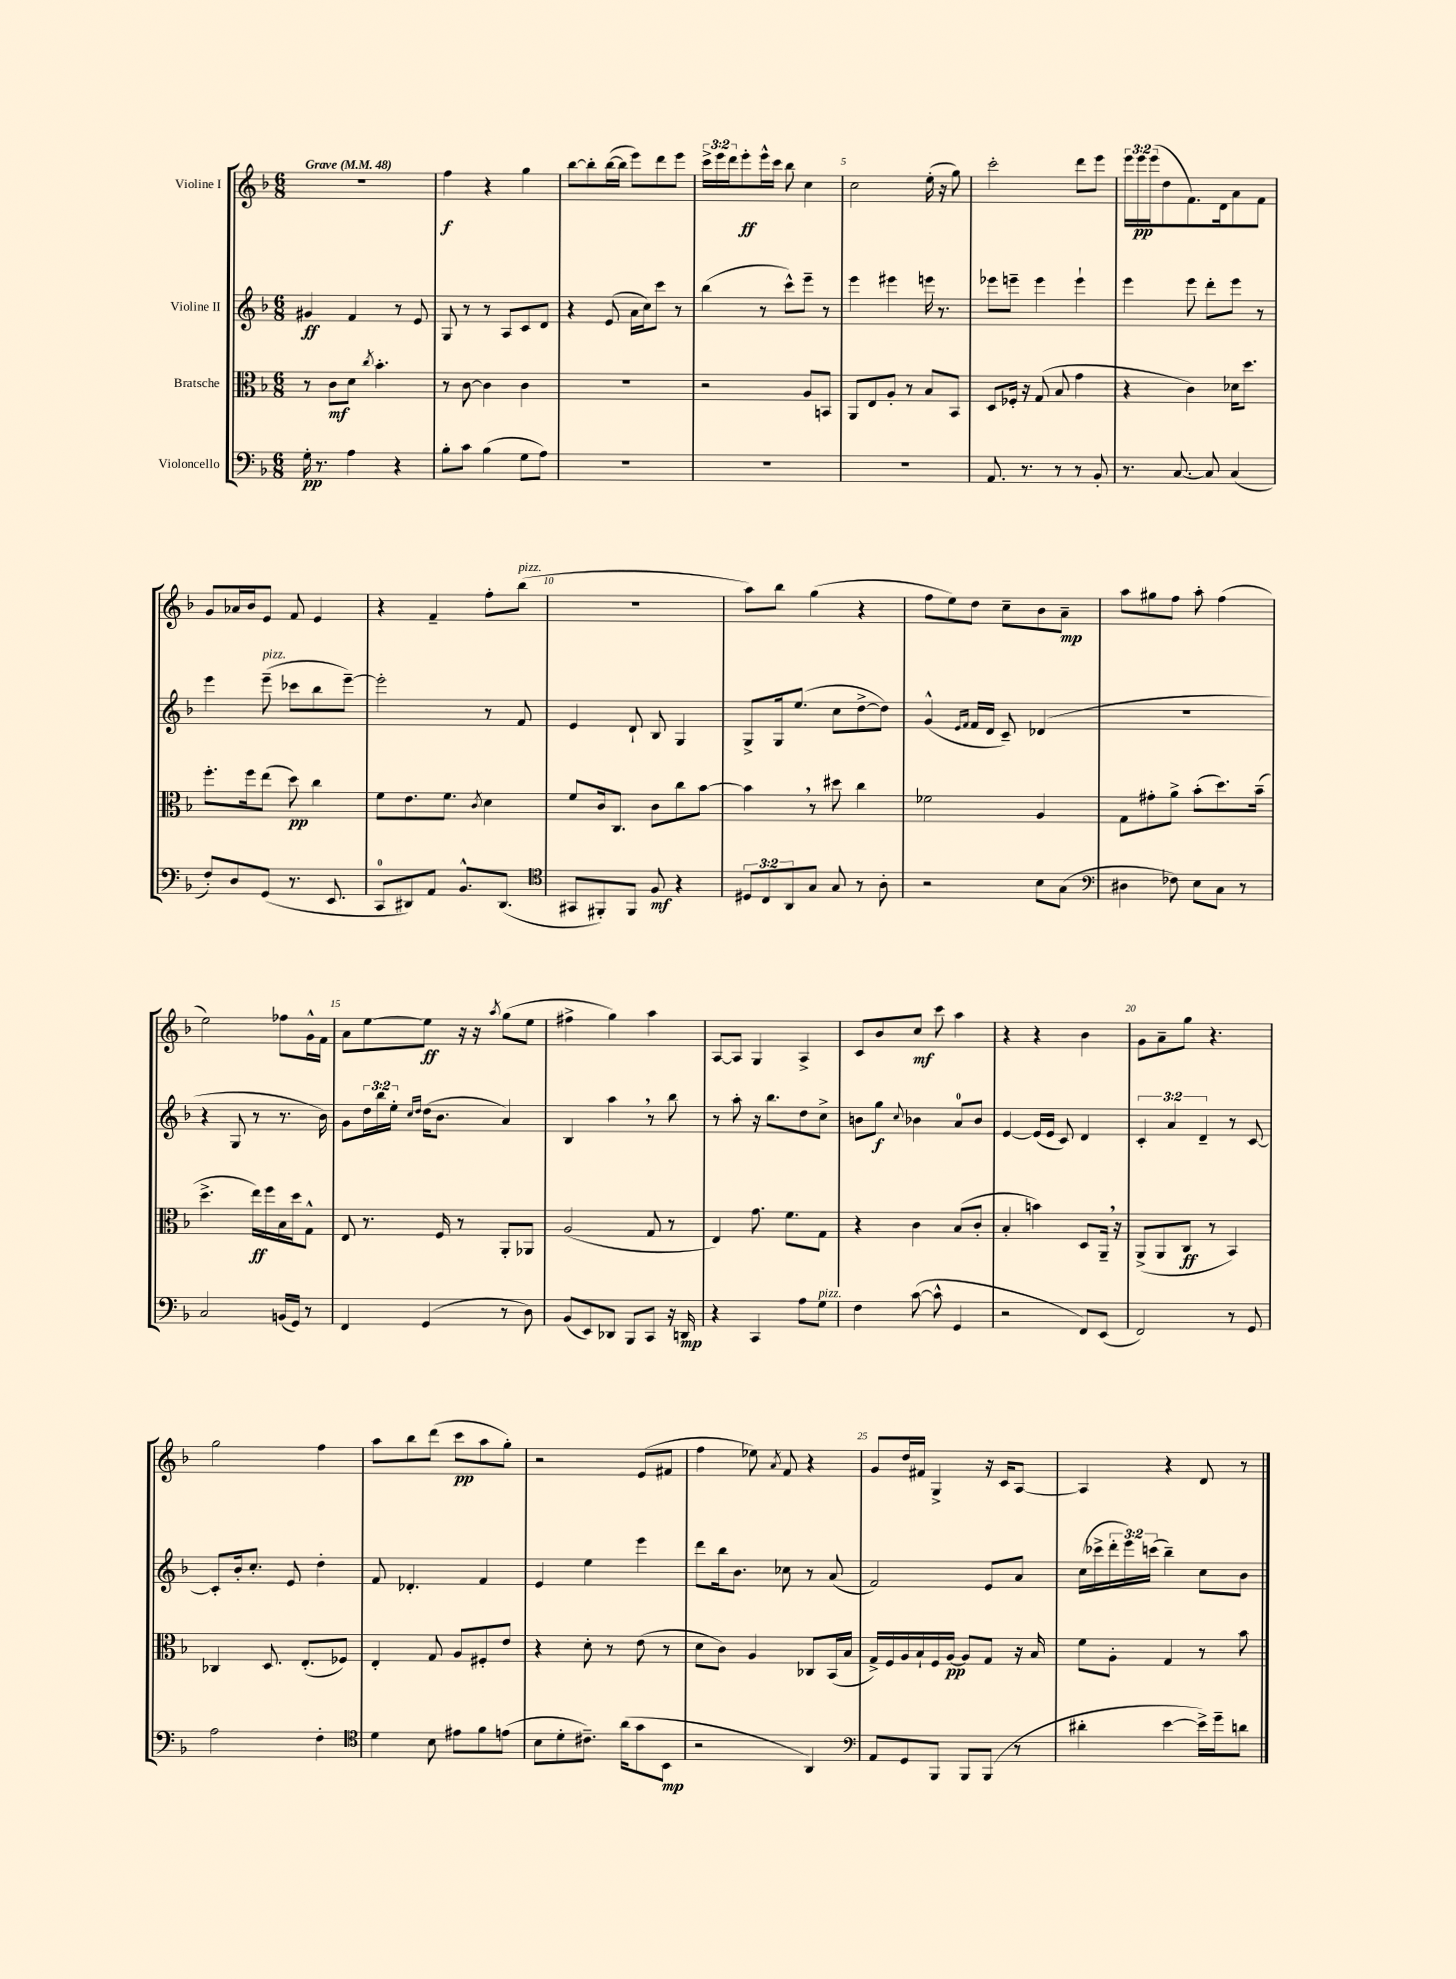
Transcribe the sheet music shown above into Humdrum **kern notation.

**kern	**dynam	**kern	**dynam	**kern	**dynam	**kern	**dynam
*part4	*part4	*part3	*part3	*part2	*part2	*part1	*part1
*staff4	*staff4	*staff3	*staff3	*staff2	*staff2	*staff1	*staff1
*I"Violoncello	*	*I"Bratsche	*	*I"Violine II	*	*I"Violine I	*
*clefF4	*	*clefC3	*	*clefG2	*	*clefG2	*
*k[b-]	*	*k[b-]	*	*k[b-]	*	*k[b-]	*
*M6/8	*	*M6/8	*	*M6/8	*	*M6/8	*
*MM48	*	*MM48	*	*MM48	*	*MM48	*
=1	=1	=1	=1	=1	=1	=1	=1
!	!	!	!	!	!	!LO:TX:a:B:t=Grave	!
16G'\	pp	8r	.	4g#X/	ff	2.r	.
8.r	.	.	.	.	.	.	.
.	.	8c\L	mf	.	.	.	.
4A\	.	8d\J	.	4f/	.	.	.
.	.	8qcc/	.	.	.	.	.
.	.	4.b-'\	.	.	.	.	.
4r	.	.	.	8r	.	.	.
.	.	.	.	8e/	.	.	.
=2	=2	=2	=2	=2	=2	=2	=2
8B-'\L	.	8r	.	8G/	.	4ff\	f
8c\J	.	[8c\	.	8r	.	.	.
(4B-\	.	4c\]	.	8r	.	4r	.
.	.	.	.	8A/L	.	.	.
8G\L	.	4c\	.	8c/	.	4gg\	.
8A\J)	.	.	.	8d/J	.	.	.
=3	=3	=3	=3	=3	=3	=3	=3
2.r	.	2.r	.	4r	.	[8bb-\L	.
.	.	.	.	.	.	8bb-'\]	.
.	.	.	.	(8e/	.	([16bb-\L	.
.	.	.	.	.	.	16bb-\JJ]	.
.	.	.	.	16a\LL	.	8eee\L)	.
.	.	.	.	16cc\J)	.	.	.
.	.	.	.	8ccc\J	.	8ddd\	.
.	.	.	.	8r	.	8eee\J	.
=4	=4	=4	=4	=4	=4	=4	=4
2.r	.	2r	.	(4bb-\	.	24ccc^\LL	.
.	.	.	.	.	.	24eee\	.
.	.	.	.	.	.	24ddd\J	.
.	.	.	.	.	.	8eee'\	ff
.	.	.	.	8r	.	16eee^^\L	.
.	.	.	.	.	.	16ccc\JJ	.
.	.	.	.	8ccc^^\L)	.	8bb-\	.
.	.	8A/L	.	8eee~\J	.	4cc\	.
.	.	8BBn/J	.	8r	.	.	.
=5	=5	=5	=5	=5	=5	=5	=5
2.r	.	8AA/L	.	4eee\	.	2cc\	.
.	.	8E/	.	.	.	.	.
.	.	8A'/J	.	4eee#X\	.	.	.
.	.	8r	.	.	.	.	.
.	.	8B-/L	.	16eeen\	.	(16ee'\	.
.	.	.	.	8.r	.	16r	.
.	.	8BB-/J	.	.	.	8gg\)	.
=6	=6	=6	=6	=6	=6	=6	=6
8.AA/	.	8D/L	.	8eee-X\L	.	2ccc'\	.
.	.	16F-X'/Jk	.	8eeen~\J	.	.	.
8.r	.	16r	.	.	.	.	.
.	.	(8G/	.	4eee\	.	.	.
8r	.	8B-/	.	.	.	.	.
8r	.	4g\	.	4eee`\	.	8ddd\L	.
8BB-'/	.	.	.	.	.	8eee\J	.
=7	=7	=7	=7	=7	=7	=7	=7
8.r	.	4r	.	4eee\	.	24eee\LL	.
.	.	.	.	.	.	24eee\	pp
.	.	.	.	.	.	(24eee\J	.
.	.	.	.	.	.	8dd\	.
[8.C/	.	.	.	.	.	.	.
.	.	4c\)	.	8eee\	.	8.f\)	.
8C/]	.	.	.	8ddd'\L	.	.	.
.	.	.	.	.	.	16d\k	.
(4C/	.	16d-X\KL	.	8eee\J	.	8a\	.
.	.	8.dd\J	.	.	.	.	.
.	.	.	.	8r	.	8f\J	.
!!LO:LB:g=z
=8	=8	=8	=8	=8	=8	=8	=8
8F'/L)	.	8.ff'\L	.	4eee\	.	8g/L	.
8D/	.	.	.	.	.	16a-X/L	.
.	.	16ff\k	.	.	.	16b-/J	.
!	!	!	!	!LO:TX:a:i:t=pizz.	!	!	!
(8GG/J	.	(8ee\J	.	(8eee~\	.	8e/J	.
8.r	.	8dd\)	pp	8ccc-X\L	.	8f/	.
.	.	4cc\	.	8bb-\	.	4e/	.
8.EE/	.	.	.	.	.	.	.
.	.	.	.	[8eee~\J)	.	.	.
=9	=9	=9	=9	=9	=9	=9	=9
8CC/L	.	8f\L	.	2eee'\]	.	4r	.
8DD#X/)	.	8.e\	.	.	.	.	.
8AA/J	.	.	.	.	.	4f~/	.
.	.	8.f\J	.	.	.	.	.
8.BB-^^/L	.	.	.	.	.	.	.
.	.	8qc/	.	.	.	.	.
.	.	4d\	.	8r	.	8ff'\L	.
(8.DD#/J	.	.	.	.	.	.	.
!	!	!	!	!	!	!LO:TX:a:i:t=pizz.	!
.	.	.	.	8f/	.	(8bb-\J	.
=10	=10	=10	=10	=10	=10	=10	=10
*clefC4	*	*	*	*	*	*	*
8GG#X/L	.	8f/L	.	4e/	.	2.r	.
8FF#X'/)	.	16c/k	.	.	.	.	.
.	.	8.C/J	.	.	.	.	.
8FF#/J	.	.	.	8d`/	.	.	.
8F/	mf	8c\L	.	8B-/	.	.	.
4r	.	8cc\	.	4G/	.	.	.
.	.	[8b-\J	.	.	.	.	.
=11	=11	=11	=11	=11	=11	=11	=11
12D#X/L	.	4b-,\]	.	8G^/L	.	8aa\L)	.
12C/	.	.	.	.	.	.	.
.	.	.	.	16G/k	.	8bb-\J	.
12AA/	.	.	.	.	.	.	.
.	.	.	.	(8.ee/J	.	.	.
8G/J	.	8r	.	.	.	(4gg\	.
8G/	.	8dd#X\	.	8cc\L	.	.	.
8r	.	4cc\	.	[8dd^\	.	4r	.
8A'\	.	.	.	8dd\J])	.	.	.
=12	=12	=12	=12	=12	=12	=12	=12
2r	.	2f-X\	.	(4g^^/	.	8ff\L	.
.	.	.	.	.	.	8ee\)	.
.	.	.	.	16qqe/LL	.	.	.
.	.	.	.	16qqf/JJ	.	.	.
.	.	.	.	16f/LL	.	8dd\J	.
.	.	.	.	16d/JJ	.	.	.
.	.	.	.	8c~/)	.	8cc~\L	.
8B-\L	.	4A/	.	(4d-X/	.	8b-\	.
(8G\J	.	.	.	.	.	8a~\J	mp
=13	=13	=13	=13	=13	=13	=13	=13
*clefF4	*	*	*	*	*	*	*
4D#X\	.	8G\L	.	2.r	.	8aa\L	.
.	.	8g#X'\	.	.	.	8gg#X\	.
8F-X\)	.	8a^\J	.	.	.	8ff\J	.
8E\L	.	(8b-'\L	.	.	.	8aa'\	.
8C\J	.	8.dd\)	.	.	.	(4ff\	.
8r	.	.	.	.	.	.	.
.	.	(16b-~\Jk	.	.	.	.	.
!!LO:LB:g=z
=14	=14	=14	=14	=14	=14	=14	=14
2C/	.	4.dd^\	.	4r	.	2ee\)	.
.	.	.	.	8G/	.	.	.
.	.	16ee\LL)	ff	8r	.	.	.
.	.	16ff\	.	.	.	.	.
(16BBn/LL	.	16B-\	.	8.r	.	8ff-X\L	.
16GG/JJ)	.	16dd\J	.	.	.	.	.
8r	.	8G^^\J	.	.	.	16g^^\L	.
.	.	.	.	16b-\)	.	16f\JJ	.
=15	=15	=15	=15	=15	=15	=15	=15
4FF/	.	8E/	.	8g\L	.	8a\L	.
.	.	8.r	.	24dd\L	.	[8ee\	.
.	.	.	.	24bb-\	.	.	.
.	.	.	.	24ee'\JJ	.	.	.
.	.	.	.	16qqcc/LL	.	.	.
.	.	.	.	16qqdd/JJ	.	.	.
(4GG/	.	.	.	(16dd\KL	.	8ee\J]	ff
.	.	16F/	.	8.b-\J	.	.	.
.	.	8r	.	.	.	16r	.
.	.	.	.	.	.	16r	.
.	.	.	.	.	.	8qaa/	.
8r	.	8AA'/L	.	4a/)	.	(8gg\L	.
8D\)	.	8AA-X/J	.	.	.	8ee\J	.
=16	=16	=16	=16	=16	=16	=16	=16
(8BB-/L	.	(2A/	.	4B-/	.	4ff#X^\	.
8EE/)	.	.	.	.	.	.	.
8DD-X/J	.	.	.	4aa,\	.	4gg\)	.
8BBB-/L	.	.	.	.	.	.	.
8CC/J	.	8G/	.	8r	.	4aa\	.
16r	.	8r	.	8bb-\	.	.	.
16DDn/	mp	.	.	.	.	.	.
=17	=17	=17	=17	=17	=17	=17	=17
4r	.	4E/)	.	8r	.	[8A/L	.
.	.	.	.	8aa'\	.	8A/J]	.
4CC/	.	8.g\	.	16r	.	4G/	.
.	.	.	.	8.bb-\L	.	.	.
.	.	8.f\L	.	.	.	.	.
8A\L	.	.	.	8dd\	.	4A^/	.
!LO:TX:a:i:t=pizz.	!	!	!	!	!	!	!
8G\J	.	8G\J	.	8cc^\J	.	.	.
=18	=18	=18	=18	=18	=18	=18	=18
4F\	.	4r	.	8bn\L	.	8c/L	.
.	.	.	.	8gg\J	f	8b-/	.
.	.	.	.	8qqcc/	.	.	.
([8c\	.	4c\	.	4b-X\	.	8cc/J	mf
8c^^\]	.	.	.	.	.	8ccc\	.
4GG/	.	(8B-/L	.	8a/L	.	4aa\	.
.	.	8c'/J	.	8b-/J	.	.	.
=19	=19	=19	=19	=19	=19	=19	=19
2r	.	4B-'/	.	[4e/	.	4r	.
.	.	4bn\)	.	(16e/LL]	.	4r	.
.	.	.	.	16e/JJ	.	.	.
.	.	.	.	8c/)	.	.	.
8FF/L)	.	8D/L	.	4d/	.	4b-\	.
(8EE/J	.	16AA~,/Jk	.	.	.	.	.
.	.	16r	.	.	.	.	.
=20	=20	=20	=20	=20	=20	=20	=20
2FF/)	.	(8AA^/L	.	6c'/	.	8g\L	.
.	.	8AA/	.	.	.	8a~\	.
.	.	.	.	6a/	.	.	.
.	.	8C/J	ff	.	.	8gg\J	.
.	.	.	.	6d~/	.	.	.
.	.	8r	.	.	.	4.r	.
8r	.	4BB-/)	.	8r	.	.	.
8GG/	.	.	.	[8c/	.	.	.
!!LO:LB:g=z
=21	=21	=21	=21	=21	=21	=21	=21
2A\	.	4C-X/	.	8c'/L]	.	2gg\	.
.	.	.	.	16b-'/k	.	.	.
.	.	.	.	8.cc'/J	.	.	.
.	.	8.D/	.	.	.	.	.
.	.	.	.	8e/	.	.	.
.	.	(8.E'/L	.	.	.	.	.
4F'\	.	.	.	4dd'\	.	4ff\	.
.	.	8F-X/J)	.	.	.	.	.
=22	=22	=22	=22	=22	=22	=22	=22
*clefC4	*	*	*	*	*	*	*
4d\	.	4E'/	.	8f/	.	8aa\L	.
.	.	.	.	4.d-X'/	.	8bb-\	.
8B-\	.	8G/	.	.	.	(8ddd\J	.
8e#X\L	.	8A/L	.	.	.	8ccc\L	pp
8f\	.	8F#X'/	.	4f/	.	8aa\	.
(8en\J	.	8e/J	.	.	.	8gg'\J)	.
=23	=23	=23	=23	=23	=23	=23	=23
8B-\L	.	4r	.	4e/	.	2r	.
8d'\	.	.	.	.	.	.	.
8.c#X~\J)	.	8d'\	.	4ee\	.	.	.
.	.	8r	.	.	.	.	.
(16a\KL	.	.	.	.	.	.	.
8g\	.	(8e\	.	4eee\	.	(8e/L	.
8BB-\J	mp	8r	.	.	.	8f#X/J	.
=24	=24	=24	=24	=24	=24	=24	=24
2r	.	8d\L	.	8ddd\L	.	4ff\	.
.	.	8c\J)	.	16bb-\k	.	.	.
.	.	.	.	8.b-\J	.	.	.
.	.	4A/	.	.	.	8ee-X\)	.
.	.	.	.	.	.	8qa/	.
.	.	.	.	8cc-X\	.	8f/	.
4AA/)	.	8C-X/L	.	8r	.	4r	.
.	.	(16BB-/L	.	(8a/	.	.	.
.	.	16B-/JJ	.	.	.	.	.
=25	=25	=25	=25	=25	=25	=25	=25
*clefF4	*	*	*	*	*	*	*
8AA/L	.	16G^/LL)	.	2f/)	.	8g/L	.
.	.	16F/	.	.	.	.	.
8GG/	.	16A/	.	.	.	16dd/L	.
.	.	16B-`/	.	.	.	16f#X/JJ	.
8BBB-/J	.	16F/	.	.	.	4G^/	.
.	.	[16A/JJ	pp	.	.	.	.
8BBB-/L	.	8A/L]	.	.	.	.	.
(8BBB-/J	.	8G/J	.	8e/L	.	16r	.
.	.	.	.	.	.	16c/KL	.
8r	.	16r	.	8a/J	.	[8A/J	.
.	.	16B-/	.	.	.	.	.
=26	=26	=26	=26	=26	=26	=26	=26
4d#X'\	.	8f\L	.	(16cc\LL	.	4A/]	.
.	.	.	.	16ccc-X^\	.	.	.
.	.	8A'\J	.	24ddd'\	.	.	.
.	.	.	.	24eee\)	.	.	.
.	.	.	.	(24cccn\JJ	.	.	.
[4e\	.	4G/	.	4bb-~\)	.	4r	.
16e^\LL])	.	8r	.	8cc\L	.	8d/	.
16g~\J	.	.	.	.	.	.	.
8dn\J	.	8b-\	.	8b-\J	.	8r	.
==	==	==	==	==	==	==	==
*-	*-	*-	*-	*-	*-	*-	*-
